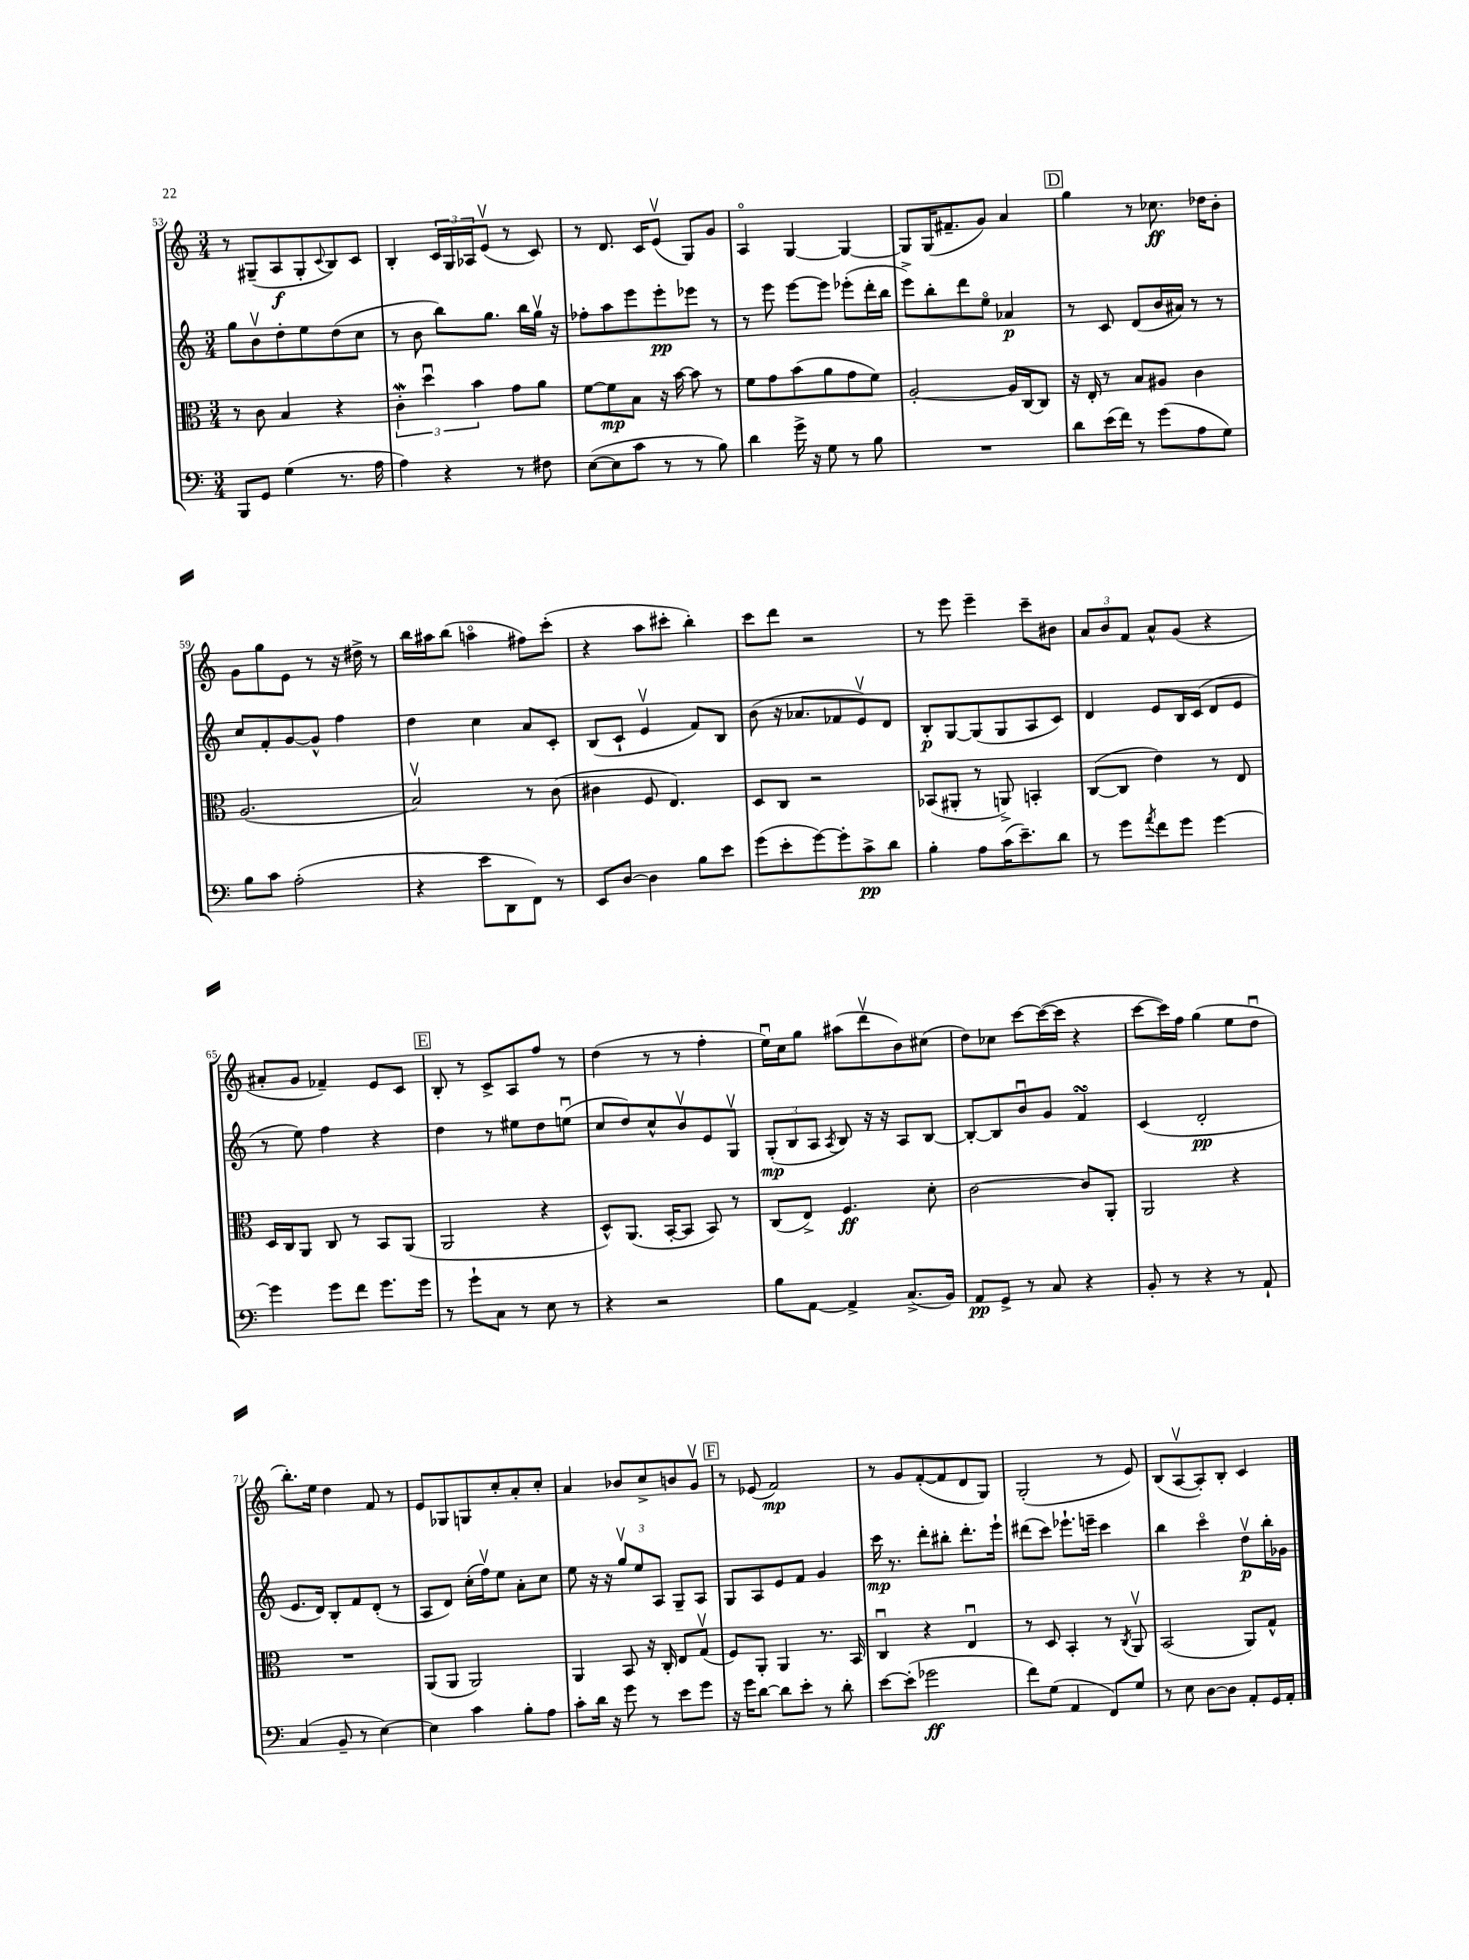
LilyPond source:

<<
\new StaffGroup <<
\new Staff = "s0" {
    \clef treble \key c \major \numericTimeSignature \time 3/4
    r8 gis8--( a8\f gis8-. \appoggiatura { c'8 } b8) c'8 |
    b4-. \tuplet 3/2 { c'16 g16 aes16 } e'8\upbow( r8 c'8) |
    r8 d'8. c'16 e'8\upbow( g8) g'8 |
    a4\flageolet g4~ g4~ |
    g8 g16( fis'8.-- g'8) a'4 |
    \mark \markup { \box "D" } g''4 r8 ces''8.\ff des''16 b'8-. |
    g'8 g''8 e'8 r8 r16 dis''16-> r8 |
    b''16 ais''16 b''8( a''4\flageolet fis''8) c'''8-.( |
    r4 a''8 cis'''8-. b''4-.) |
    c'''8 d'''8 r2 |
    r8 e'''8 e'''4-- c'''8-- bis'8 |
    \tuplet 3/2 { a'8 b'8 f'8 } a'8-^ g'8( r4 |
    ais'8-. g'8 fes'4--) e'8 c'8 |
    \mark \markup { \box "E" } b8-. r8 c'8-> a8 f''8 r8 |
    d''4( r8 r8 f''4-. |
    e''16\downbow) c''16 g''8 ais''8( d'''8\upbow b'8) cis''8( |
    d''8) ces''8 c'''8~ c'''16~( c'''16 r4 |
    c'''8~ c'''16) f''16 g''4( e''8 d''8\downbow |
    b''8.-.) e''16 d''4 f'8 r8 |
    e'8 ges8 g8 c''8-. a'8-. c''8-. |
    a'4 bes'8 c''8-> b'8 g'8\upbow |
    \mark \markup { \box "F" } r8 ees'8( f'2\mp) |
    r8 g'8 f'8~-.( f'8 d'8 g8) |
    g2-.( r8 e'8) |
    b8( a8~\upbow a8-.) b8-. c'4 \bar "|." |
}
\new Staff = "s1" {
    \clef treble \key c \major \numericTimeSignature \time 3/4
    g''8 b'8\upbow d''8-. e''8 d''8( c''8 |
    r8 b'8 b''8) g''8. b''16 g''16\upbow r16 |
    fes''8-. a''8 e'''8 e'''8-.\pp ees'''8 r8 |
    r8 e'''8 e'''8~ e'''8 ees'''8-.( d'''16-. b''16 |
    e'''8->) b''8-. d'''8 e''8\flageolet aes'4\p |
    \mark \markup { \box "D" } r8 c'8 d'8( b'16 ais'16) r8 r8 |
    c''8 f'8-. g'8~ g'8-^ f''4 |
    d''4 c''4 a'8 c'8-. |
    b8( c'8-! e'4\upbow f'8) b8 |
    b'8( r16 aes'8. fes'8 e'8\upbow) d'8 |
    b8-.\p g8~ g8( g8 a8 c'8) |
    d'4 e'8 b16 c'16( d'8 e'8 |
    r8 e''8) f''4 r4 |
    \mark \markup { \box "E" } d''4 r8 eis''8 d''8 e''8\downbow( |
    c''8 d''8) c''8-^ b'8\upbow e'8 g8\upbow |
    \tuplet 3/2 { g8-.\mp( b8 a8 } \acciaccatura { a8 } b8) r16 r16 a8 b8~ |
    b8~-. b8 b'8\downbow g'8 f'4\turn |
    c'4( d'2-.\pp |
    e'8. d'16) b8-. f'8 d'8-.( r8 |
    a8 d'8) c''16-.( f''16\upbow) e''8 a'8-. c''8 |
    e''8 r16 r16 \tuplet 3/2 { g''8\upbow e''8 a8 } g8-- a8 |
    \mark \markup { \box "F" } g8 a8 e'8 f'8 g'4 |
    c'''16\mp r8. d'''8-. bis''8-. d'''8.-. e'''16-! |
    dis'''8( c'''8) ees'''8.-! e'''16-- c'''4 |
    b''4 c'''4\flageolet d''8\upbow\p b''16-. ges'16 \bar "|." |
}
\new Staff = "s2" {
    \clef alto \key c \major \numericTimeSignature \time 3/4
    r8 c'8 b4 r4 |
    \tuplet 3/2 { c'4-.\mordent d''4\downbow b'4 } g'8 a'8 |
    f'8~ f'8\mp b8 r16 b'16~ b'8 r8 |
    f'8 g'8 b'8( a'8 g'8 f'8) |
    a2~-. a16 c16~ c8 |
    \mark \markup { \box "D" } r16 e16-. r8 b8 ais8 c'4 |
    a2.( |
    b2\upbow) r8 c'8( |
    cis'4 f8 e4.) |
    d8 c8 r2 |
    bes,8( ais,8-. r8 a,8->) b,4-. |
    c8~( c8 e'4) r8 e8 |
    d16 c16 a,8 c8 r8 b,8 a,8( |
    \mark \markup { \box "E" } a,2 r4 |
    d8-^) a,8.( b,16~-. b,8 b,8) r8 |
    c8( e8->) f4.\ff d'8-. |
    c'2~ c'8 a,8-. |
    a,2 r4 |
    R2. |
    a,8( a,8 a,2) |
    a,4 b,8 r16 c16-. e8 g8\upbow( |
    \mark \markup { \box "F" } f8) a,8-. a,4 r8. b,16 |
    c4\downbow r4 e4\downbow |
    r8 d8 b,4-. r8 \acciaccatura { c8 } a,8\upbow |
    b,2( a,8) g8-^ \bar "|." |
}
\new Staff = "s3" {
    \clef bass \key c \major \numericTimeSignature \time 3/4
    b,,8 g,8 g4( r8. a16 |
    a4) r4 r8 fis8 |
    e8~( e8 c'8 r8 r8 b8) |
    d'4 g'16-> r16 g8 r8 b8 |
    R2. |
    \mark \markup { \box "D" } d'8 e'16( f'16) r8 g'8( a8 g8) |
    b8 c'8 a2-.( |
    r4 e'8 d,8 f,8) r8 |
    e,8 d8~ d4 b8 e'8 |
    g'8( e'8-. g'8~) g'8-. c'8->\pp d'8 |
    b4-. a8 c'16( e'8.--) d'8 |
    r8 g'8 \acciaccatura { a'8 } f'8 g'8 g'4~ |
    g'4 g'8 f'8 g'8. g'16 |
    \mark \markup { \box "E" } r8 g'8-! c8 r8 e8 r8 |
    r4 r2 |
    b8 a,8~ a,4-> c8.->( b,16) |
    a,8\pp g,8-> r8 c8 r4 |
    b,8-. r8 r4 r8 a,8-! |
    c4( b,8-- r8 e4~) |
    e4 c'4 b8-. a8 |
    c'8-. d'16 r16 g'8 r8 e'8 g'8 |
    \mark \markup { \box "F" } r16 g'16 d'8~ d'8 e'8-. r8 d'8-. |
    e'8~ e'8-.( ges'2\ff |
    f'8) g8( a,4 f,8) g8 |
    r8 e8 d8~ d8 a,8-. g,16 a,16-. \bar "|." |
}
>>
>>
\layout { \context { \Score currentBarNumber = #53 } }
